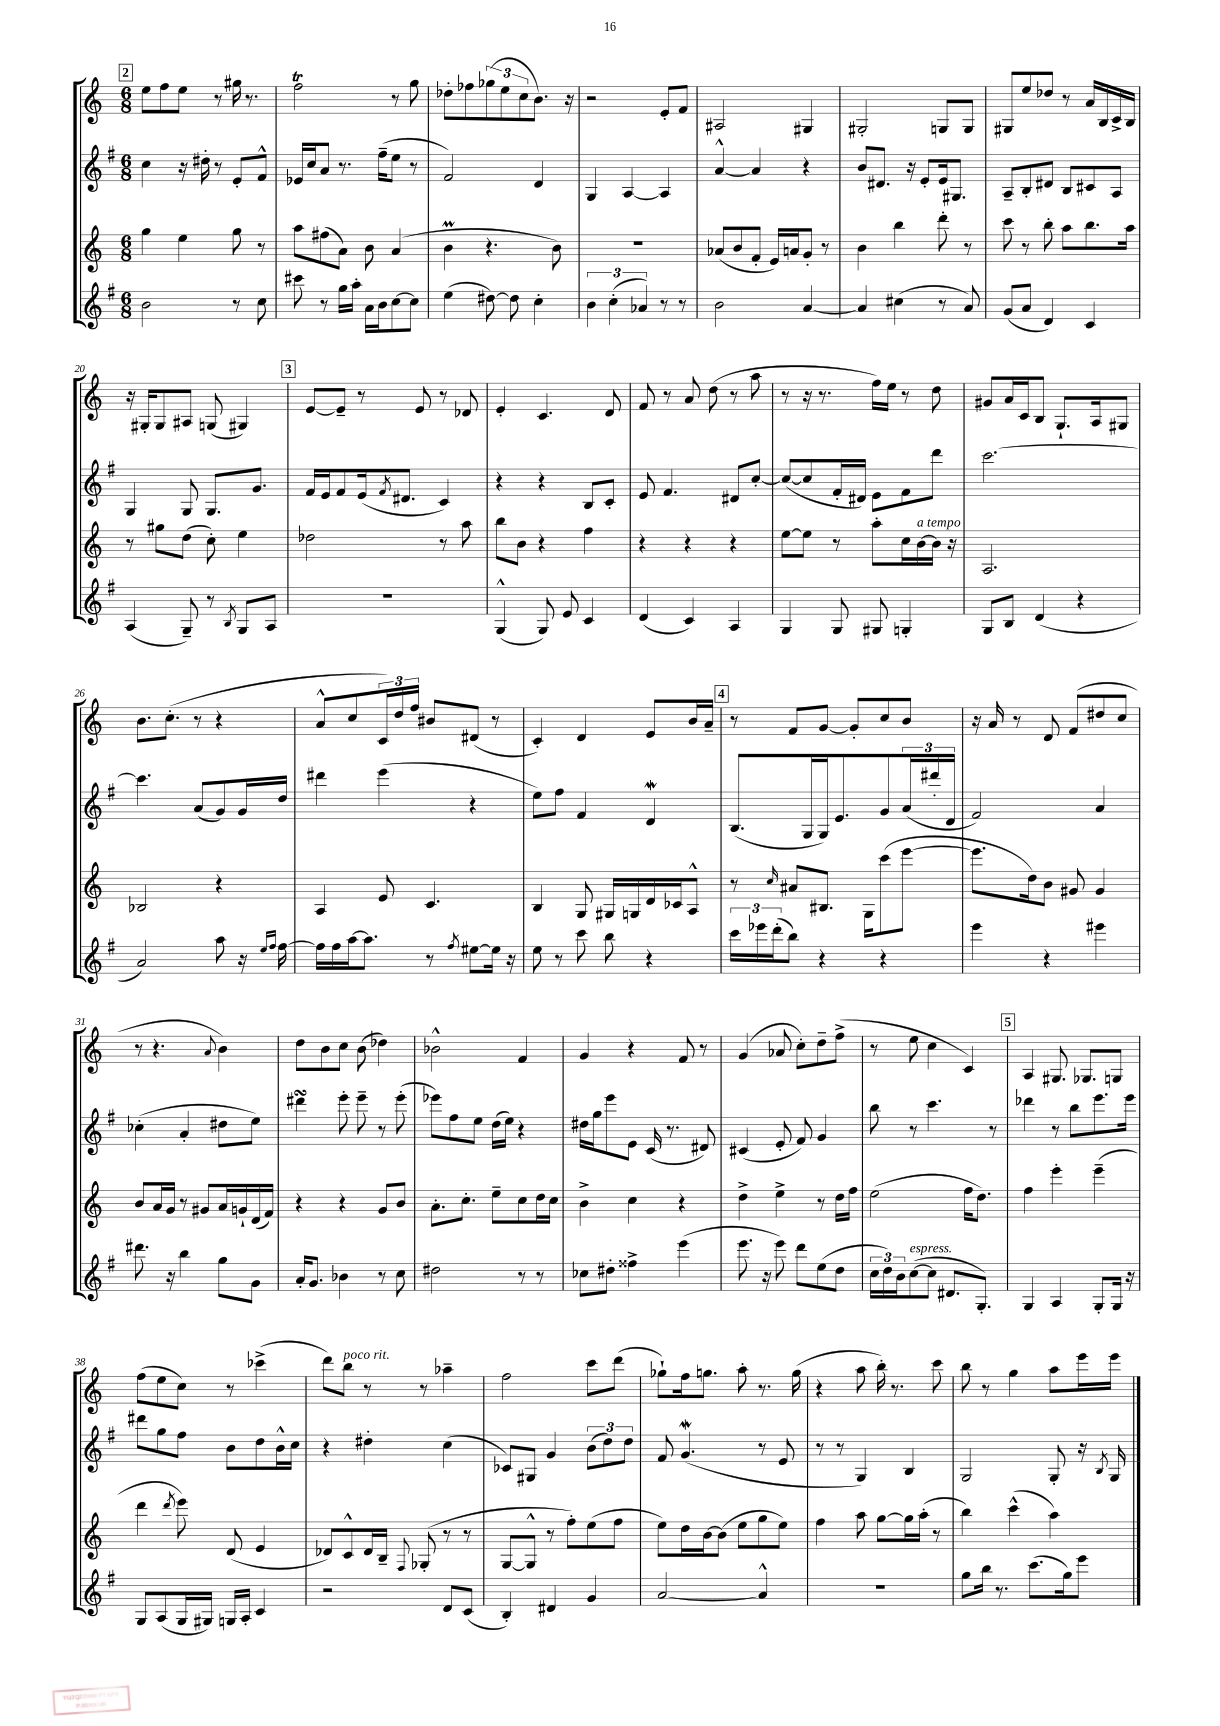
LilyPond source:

<<
\new StaffGroup <<
\new Staff = "s0" {
    \clef treble \key c \major \numericTimeSignature \time 6/8
    \mark \markup { \box "2" } e''8 f''8 e''8 r8 gis''16 r8. |
    f''2\trill r8 g''8 |
    des''8-. fes''8 \tuplet 3/2 { ges''8( e''8 c''8 } b'8.) r16 |
    r2 e'8-. f'8 |
    ais2 gis4 |
    gis2-. g8 g8 |
    gis8 e''8 des''8 r8 a'16 b16 c'16-> b16 |
    r16 gis16-. gis8 ais8 g8( gis4) |
    \mark \markup { \box "3" } e'8~ e'8-- r8 e'8 r8 des'8 |
    e'4-. c'4. d'8 |
    f'8 r8 a'8 d''8( r8 a''8 |
    r8 r16 r8. f''16) e''16 r8 d''8 |
    gis'8 a'16 c'16 b8 g8.-! a16 gis8 |
    b'8. c''8.-.( r8 r4 |
    a'8-^ c''8 \tuplet 3/2 { c'16) d''16 f''16 } bis'8 dis'8( r8 |
    c'4-.) d'4 e'8 b'16 a'16-- |
    \mark \markup { \box "4" } r8 f'8 g'8~ g'8-. c''8 b'8 |
    r16 a'16 r8 d'8 f'8( dis''8 c''8 |
    r8 r4. \appoggiatura { a'8 } b'4) |
    d''8 b'8 c''8 b'8( des''4) |
    bes'2-^ f'4 |
    g'4 r4 f'8 r8 |
    g'4( aes'8 c''8-.) d''8-- f''8->( |
    r8 e''8 c''4 c'4) |
    \mark \markup { \box "5" } a4 gis8. ges8. g8 |
    f''8( e''8 c''8) r8 ces'''4->( |
    d'''8) b''8^\markup { \italic "poco rit." } r8 r8 aes''4-- |
    f''2 c'''8 d'''8( |
    ges''8-!) f''16 g''8. a''8-. r8. g''16( |
    r4 a''8 b''16-.) r8. c'''8 |
    b''8 r8 g''4 a''8 e'''16 e'''16 \bar "|." |
}
\new Staff = "s1" {
    \clef treble \key g \major \numericTimeSignature \time 6/8
    \mark \markup { \box "2" } c''4 r16 dis''16-. r8 e'8-. fis'8-^ |
    ees'16 c''16 a'8 r8. fis''16--( e''8 r8 |
    fis'2) d'4 |
    g4 a4~ a4 |
    a'4~-^ a'4 r4 |
    b'8 dis'8. r16 e'8-. e'16 gis8. |
    a8-- b8-. dis'8 b8 cis'8 a8 |
    g4 g8 g8. g'8. |
    \mark \markup { \box "3" } fis'16 e'16 fis'8 e'16( \acciaccatura { fis'8 } dis'8. c'4) |
    r4 r4 b8 c'8-. |
    e'8 fis'4. dis'8 c''8~-. |
    c''8~( c''8 fis'16-. dis'16) e'8 fis'8 d'''8 |
    c'''2.~ |
    c'''4. a'8( g'8) g'16 d''16 |
    dis'''4 e'''4( r4 |
    e''8) fis''8 fis'4 d'4\mordent |
    \mark \markup { \box "4" } b8.( g16 g16) e'8. g'8 \tuplet 3/2 { a'16( dis'''16-. d'16 } |
    fis'2) a'4 |
    ces''4-.( a'4-. dis''8 e''8) |
    dis'''4\turn e'''8-. e'''8-- r8 e'''8-.( |
    ees'''8) fis''8 e''8 d''16( e''16) r4 |
    dis''16 g''16 e'''8 e'8 c'16( r8. dis'8) |
    cis'4( e'8-. fis'8) g'4 |
    b''8 r8 c'''4. r8 |
    \mark \markup { \box "5" } des'''4 r8 b''8 e'''8. e'''16 |
    dis'''8 g''8 fis''8 b'8 d''8 b'16-^ c''16 |
    r4 dis''4-. c''4( |
    ces'8) gis8 g'4 \tuplet 3/2 { b'8( d''8) d''8 } |
    fis'8 g'4.\mordent( r8 e'8 |
    r8 r8 g4) b4 |
    g2 g8-. r16 \acciaccatura { b8 } g16 \bar "|." |
}
\new Staff = "s2" {
    \clef treble \key c \major \numericTimeSignature \time 6/8
    \mark \markup { \box "2" } g''4 e''4 g''8 r8 |
    a''8 fis''8( a'8) b'8 a'4( |
    b'4\prall r4. b'8) |
    R2. |
    aes'8( b'8 f'8-. e'16) a'16 g'8-. r8 |
    b'4 b''4 d'''8-. r8 |
    c'''8 r8 b''8-. a''8 b''8. a''16 |
    r8 gis''8 d''8( c''8-.) e''4 |
    \mark \markup { \box "3" } des''2 r8 a''8 |
    b''8 b'8 r4 f''4 |
    r4 r4 r4 |
    e''8~ e''8 r8 a''8-. c''16 b'16~^\markup { \italic "a tempo" } b'16 r16 |
    a2. |
    bes2 r4 |
    a4 e'8 c'4. |
    b4 g8 gis16 g16 d'16 ces'16 a8-^ |
    \mark \markup { \box "4" } r8 \grace { c''16 } ais'8 bis8. g16 c'''8( e'''8~ |
    e'''8. d''16) b'8 gis'8 gis'4 |
    b'8 a'16 g'16 r8 gis'8 a'16 g'16-! d'16( f'16) |
    r4 r4 g'8 b'8 |
    a'8.-. c''8.-. e''8-- c''8 d''16 c''16 |
    b'4-> c''4 r4 |
    d''4-> e''4-> r8 d''16 f''16 |
    e''2( f''16 d''8.) |
    \mark \markup { \box "5" } f''4 e'''4-. e'''4--( |
    d'''4 \acciaccatura { d'''8 } e'''8) d'8( e'4 |
    des'8) c'8-^ des'16 b16-- \appoggiatura { f8 } ges8-.( r8 r8 |
    g8~ g8-^ r8 f''8-.) e''8( f''8 |
    e''8) d''16 b'16~ b'8( e''8 g''8 e''8) |
    f''4 a''8 g''8~ g''16 a''16-.( r8 |
    b''4) c'''4-^( a''4) \bar "|." |
}
\new Staff = "s3" {
    \clef treble \key g \major \numericTimeSignature \time 6/8
    \mark \markup { \box "2" } b'2 r8 c''8 |
    cis'''8 r8 g''16 a''16-. a'16 b'16 c''8~ c''8 |
    e''4( dis''8~) dis''8 c''4-. |
    \tuplet 3/2 { b'4 c''4-.( aes'4) } r8 r8 |
    b'2 a'4~ |
    a'4 cis''4( r8 a'8) |
    g'8( a'8 d'4) c'4 |
    a4( g8--) r8 \acciaccatura { b8 } g8 a8 |
    \mark \markup { \box "3" } R2. |
    g4-^( g8) e'8 c'4 |
    d'4( c'4) a4 |
    g4 g8 gis8 g4-. |
    g8 b8 d'4( r4 |
    a'2) a''8 r16 \grace { e''16 fis''16 } fis''16~ |
    fis''16 fis''16 a''16~ a''8. r8 \acciaccatura { fis''8 } eis''8~ eis''16 r16 |
    e''8 r8 c'''8 b''8 r4 |
    \mark \markup { \box "4" } \tuplet 3/2 { c'''16 ees'''16 d'''16-.( } b''8) r4 r4 |
    e'''4 r4 eis'''4 |
    dis'''8. r16 b''4 g''8 g'8 |
    a'16-. g'8. bes'4 r8 c''8 |
    dis''2 r8 r8 |
    ces''8 dis''8-. fisis''4-> e'''4( |
    e'''8. r16 e'''8) d'''8 e''8( d''8 |
    \tuplet 3/2 { c''16 d''16) b'16 } c''8~^\markup { \italic "espress." }( c''8 dis'8. g8.-.) |
    \mark \markup { \box "5" } g4 a4 g8-. g16 r16 |
    g8 a8( g16 gis16) g16 a16-. c'4 |
    r2 d'8 c'8( |
    b4-.) dis'4 g'4 |
    a'2~ a'4-^ |
    R2. |
    g''8 b''16 r8. c'''8.( g''16) e'''8 \bar "|." |
}
>>
>>
\layout { \context { \Score currentBarNumber = #13 } }
